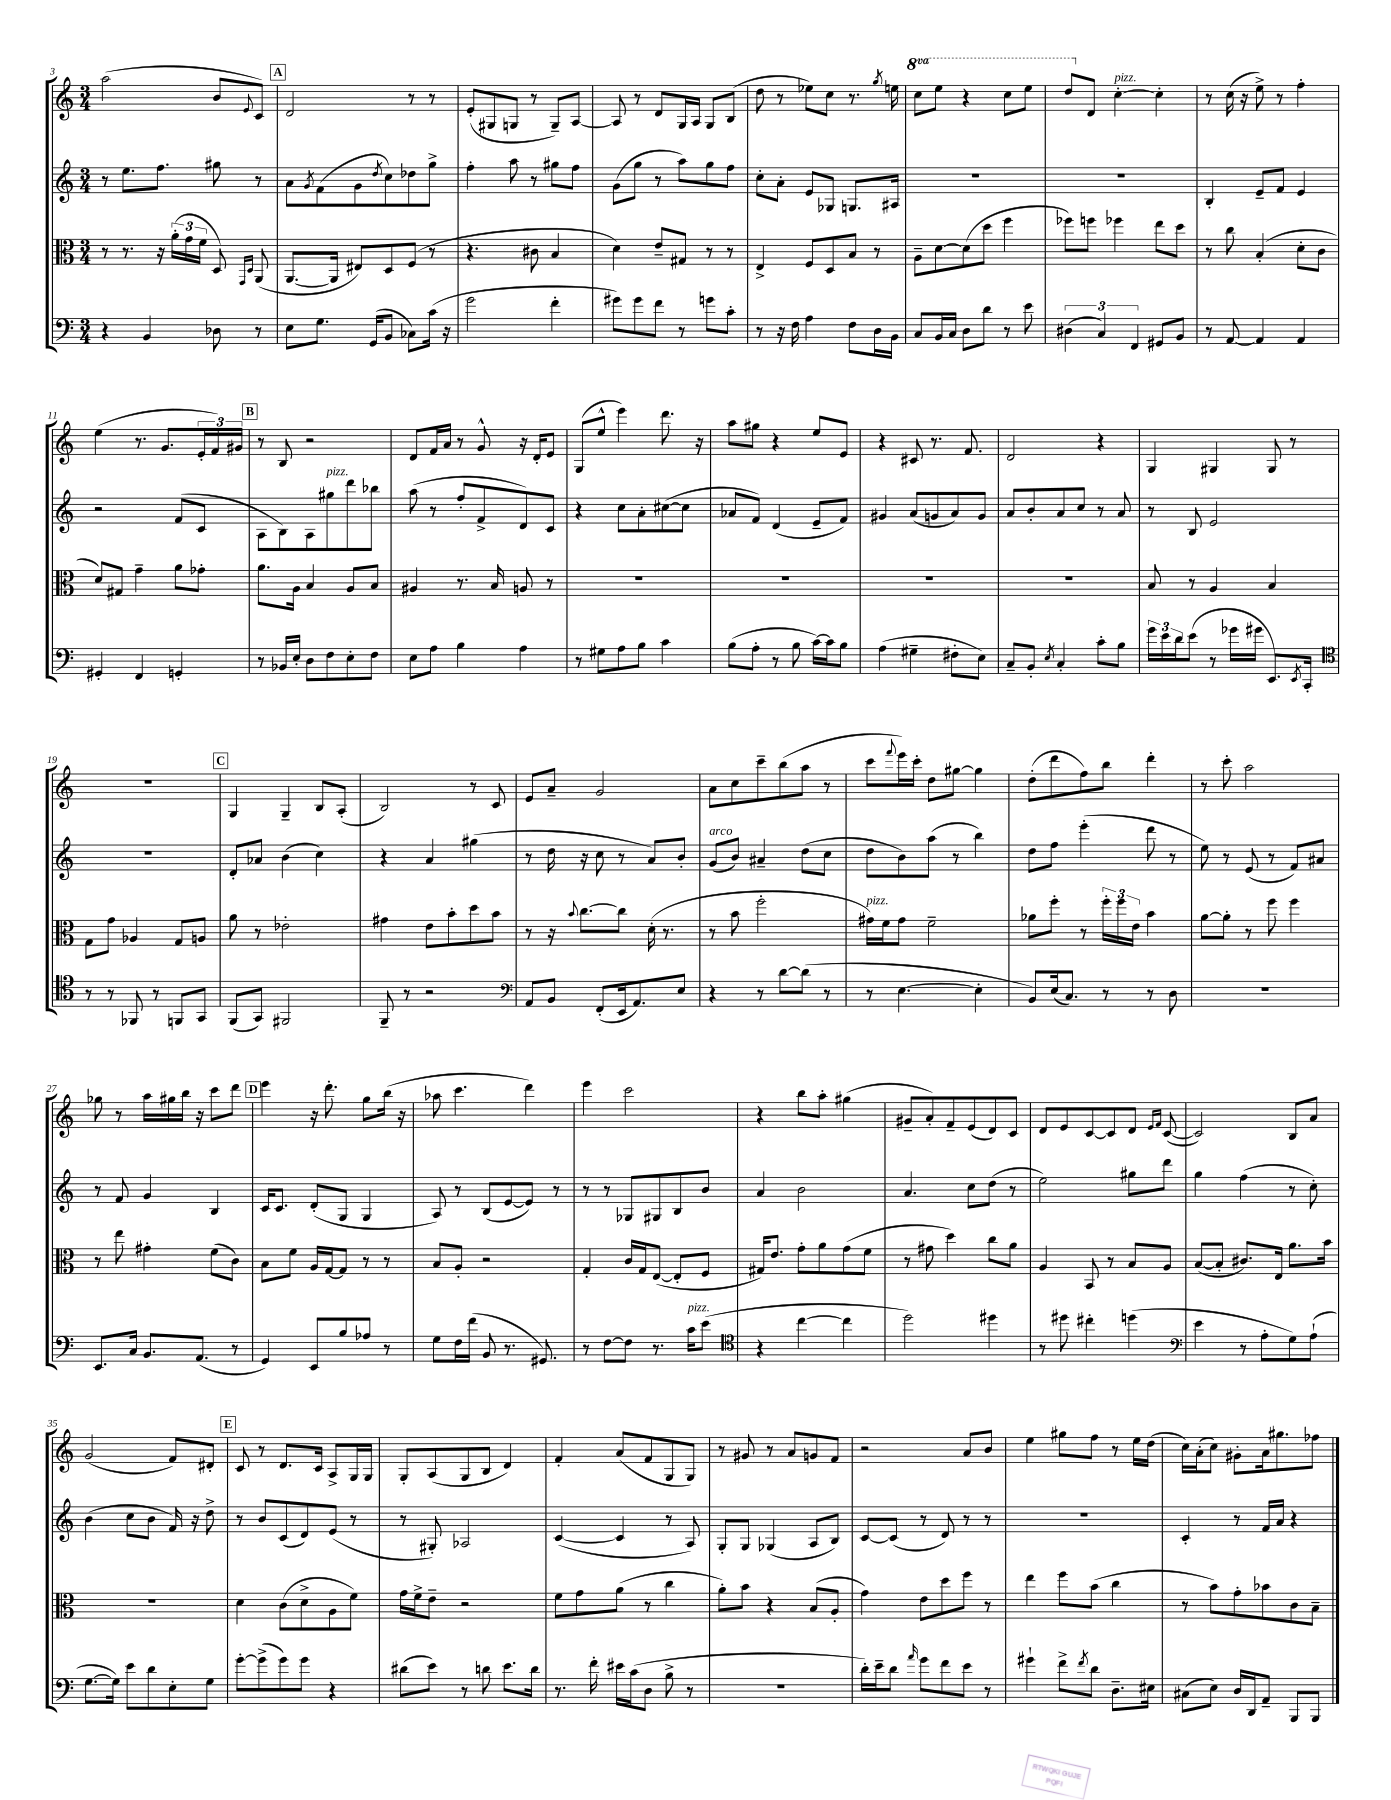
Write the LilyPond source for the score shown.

<<
\new StaffGroup <<
\new Staff = "s0" {
    \clef treble \key c \major \numericTimeSignature \time 3/4 \set Staff.ottavationMarkups = #ottavation-simple-ordinals
    a''2( b'8 \appoggiatura { e'8 } c'8) |
    \mark \markup { \box "A" } d'2 r8 r8 |
    e'8-.( gis8 g8 r8 g8--) a8~ |
    a8 r8 d'8 g16 a16 g8 b8( |
    d''8 r8 ees''8) c''8 r8. \acciaccatura { g''8 } e''16 |
    \ottava #1 c'''8 e'''8 r4 c'''8 e'''8 |
    d'''8 \ottava #0 d'8 c''4~-.^\markup { \italic "pizz." } c''4-. |
    r8 c''16( r16 e''8->) r8 f''4-. |
    e''4( r8. g'8. \tuplet 3/2 { e'16-. f'16) gis'16 } |
    \mark \markup { \box "B" } r8 b8 r2 |
    d'8 f'16 a'16 r8 g'8-^ r16 d'16-. e'8 |
    g8( e''8-^ e'''4) d'''8. r16 |
    a''8 gis''8 r4 e''8 e'8 |
    r4 cis'8 r8. f'8. |
    d'2 r4 |
    g4 gis4 gis8 r8 |
    R2. |
    \mark \markup { \box "C" } g4 g4-- b8 a8-.( |
    b2) r8 c'8 |
    e'8 a'8-- g'2 |
    a'8 c''8 c'''8-- b''8( a''8 r8 |
    c'''8 \appoggiatura { f'''8 } e'''16) c'''16-. d''8 gis''8~ gis''4 |
    d''8-.( d'''8 f''8) b''8 d'''4-. |
    r8 c'''8-. a''2 |
    ges''8 r8 a''16 gis''16 b''16 r16 c'''8 d'''8 |
    \mark \markup { \box "D" } e'''4 r16 d'''8.-. g''8 b''16( r16 |
    aes''8 c'''4. d'''4) |
    e'''4 c'''2 |
    r4 b''8 a''8-. gis''4( |
    gis'8-- a'8-.) f'8-- e'8( d'8) c'8 |
    d'8 e'8 c'8~ c'8 d'8 \grace { e'16 f'16 } c'8~( |
    c'2) b8 a'8 |
    g'2( f'8) dis'8-. |
    \mark \markup { \box "E" } c'8 r8 d'8. c'16 a8-> g16 g16 |
    g8-. a8( g8 b8 d'4) |
    f'4-. a'8( f'8 g8 g8) |
    r8 gis'8 r8 a'8 g'8 f'8 |
    r2 a'8 b'8 |
    e''4 gis''8 f''8 r8 e''16 d''16( |
    c''16) a'16-.( c''8) gis'8-. a'16 gis''8. fes''8 \bar "|." |
}
\new Staff = "s1" {
    \clef treble \key c \major \numericTimeSignature \time 3/4
    r8 e''8. f''8. gis''8 r8 |
    \mark \markup { \box "A" } a'8 \acciaccatura { g'8 } f'8( g'8 \acciaccatura { d''8 } c''8) des''8 g''8-> |
    f''4-. a''8 r8 gis''8 f''8 |
    g'8( g''8 r8 a''8) g''8 f''8 |
    c''8-. a'8-. e'8 ges8 g8. ais16 |
    R2. |
    R2. |
    b4-. e'8-- f'8 e'4 |
    r2 f'8( c'8 |
    \mark \markup { \box "B" } a8 b8) a8 gis''8^\markup { \italic "pizz." } d'''8 bes''8 |
    a''8( r8 f''8-. f'8-> d'8) c'8 |
    r4 c''8 a'8-. cis''8~( cis''8 |
    aes'8 f'8) d'4( e'8-- f'8) |
    gis'4 a'8( g'8 a'8) g'8 |
    a'8 b'8-. a'8 c''8 r8 a'8 |
    r8 b8 e'2 |
    R2. |
    \mark \markup { \box "C" } d'8-. aes'8 b'4( c''4) |
    r4 a'4 gis''4( |
    r8 d''16 r16 c''8 r8 a'8) b'8-. |
    g'8^\markup { \italic "arco" }( b'8) ais'4-- d''8( c''8 |
    d''8 b'8) a''8( r8 b''4) |
    d''8 f''8 e'''4-.( d'''8 r8 |
    e''8) r8 e'8( r8 f'8) ais'8 |
    r8 f'8 g'4 b4 |
    \mark \markup { \box "D" } c'16 c'8. d'8-.( g8 g4 |
    a8) r8 b8( e'8~ e'8) r8 |
    r8 r8 ges8 gis8 b8 b'8 |
    a'4 b'2 |
    a'4. c''8 d''8( r8 |
    e''2) gis''8 d'''8 |
    g''4 f''4( r8 c''8-.) |
    b'4( c''8 b'8 f'16) r16 d''8-> |
    \mark \markup { \box "E" } r8 b'8 c'8( d'8) e'8( r8 |
    r8 gis8-.) aes2 |
    c'4~( c'4 r8 a8) |
    g8-. g8 ges4( a8 b8) |
    c'8~ c'8( r8 d'8) r8 r8 |
    R2. |
    c'4-. r8 f'16 a'16 r4 \bar "|." |
}
\new Staff = "s2" {
    \clef alto \key c \major \numericTimeSignature \time 3/4
    r8 r8. r16 \tuplet 3/2 { a'16-.( g'16 f'16 } d8) \grace { g,16 d16 } a,8( |
    \mark \markup { \box "A" } a,8.~ a,16 eis8) d8 f8( r8 |
    r4. cis'8 b4 |
    d'4) e'8-- gis8 r8 r8 |
    e4-> f8 d8 b8 r8 |
    a8-- d'8~ d'8( d''8 f''4 |
    fes''8) f''8 fes''4 e''8 d''8 |
    r8 c''8 b4-.( d'8-. c'8 |
    d'8) gis8 g'4-- a'8 ges'8-. |
    \mark \markup { \box "B" } a'8. a16 b4 a8 b8 |
    ais4 r8. b16 a8 r8 |
    R2. |
    R2. |
    R2. |
    R2. |
    b8 r8 a4 b4 |
    g8 g'8 aes4 g8 a8 |
    \mark \markup { \box "C" } a'8 r8 ees'2-. |
    gis'4 e'8 b'8-. d''8 b'8 |
    r8 r16 \appoggiatura { b'8 } c''8.~ c''8 d'16-.( r8. |
    r8 b'8 f''2-. |
    gis'16^\markup { \italic "pizz." }) f'16 gis'8 f'2-- |
    aes'8 f''8-. r8 \tuplet 3/2 { f''16-. f''16 e'16 } b'4 |
    a'8~ a'8-. r8 f''8 f''4 |
    r8 e''8 gis'4-. f'8( c'8) |
    \mark \markup { \box "D" } b8 f'8 a16 g16~ g8 r8 r8 |
    b8 a8-. r2 |
    g4-. c'16 g16 e8~( e8-. f8 |
    gis16) e'8. g'8-. a'8 g'8( f'8 |
    r8 gis'8 d''4) c''8 a'8 |
    a4 b,8 r8 b8 a8 |
    b8~( b8-. cis'8.) e16 a'8. b'16 |
    R2. |
    \mark \markup { \box "E" } d'4 c'8( d'8-> a8 f'8) |
    g'16 f'16-> e'8-- r2 |
    f'8 g'8 a'8( r8 c''4 |
    a'8-.) b'8 r4 b8( a8-. |
    g'4) e'8 d''8 f''8 r8 |
    e''4 f''8 b'8( c''4 |
    r8 b'8) g'8-. bes'8 c'8 b8-- \bar "|." |
}
\new Staff = "s3" {
    \clef bass \key c \major \numericTimeSignature \time 3/4
    r4 b,4 des8 r8 |
    \mark \markup { \box "A" } e8 g8. g,16( b,8 ces8) c'16( r16 |
    g'2 f'4-. |
    gis'8) gis'8 f'8 r8 g'8 c'8-. |
    r8 r16 f16 a4 f8 d16 b,16 |
    c8 b,16 c16 d8 d'8 r8 e'8 |
    \tuplet 3/2 { dis4( c4) f,4 } gis,8 b,8 |
    r8 a,8~ a,4 a,4 |
    gis,4-. f,4 g,4-. |
    \mark \markup { \box "B" } r8 bes,16 e16-. d8 f8 e8-. f8 |
    e8 a8 b4 a4 |
    r8 gis8 a8 b8 c'4 |
    b8( a8-. r8 b8 c'16~) c'16 b8 |
    a4( gis4-- fis8-. e8) |
    c8-- b,8-. \acciaccatura { e8 } c4-. c'8-. b8 |
    \tuplet 3/2 { g'16 e'16 d'16 } e'8( r8 ges'16 gis'16 e,8.) \acciaccatura { e,8 } c,16-. |
    \clef tenor r8 r8 fes,8 r8 f,8 g,8 |
    \mark \markup { \box "C" } f,8( g,8) fis,2 |
    f,8-- r8 r2 |
    \clef bass a,8 b,8 f,8-.( e,16 a,8.) e8 |
    r4 r8 d'8~ d'8( r8 |
    r8 e4.~ e4-. |
    b,8) e16( c8.) r8 r8 d8 |
    R2. |
    e,8. c16 b,8. a,8.( r8 |
    \mark \markup { \box "D" } g,4) e,8 b8 aes8 r8 |
    g8 f16 f'16( b,8 r8. gis,8.) |
    r8 f8~ f8 r8. c'16^\markup { \italic "pizz." } e'8( |
    \clef tenor r4 c''4~ c''4 |
    d''2) dis''4 |
    r8 dis''8 cis''4-. d''4( |
    \clef bass e'4 r8 a8-. g8) a8-!( |
    g8.~ g16) e'8 d'8 e8-. g8 |
    \mark \markup { \box "E" } g'8~-. g'8->( g'8) g'8 r4 |
    dis'8( e'8) r8 d'8 e'8. d'16 |
    r8. f'16-. eis'16 c'16( d8 b8-> r8 |
    R2. |
    d'16-.) e'16-- d'8 \grace { a'16 } g'8 f'8 e'8 r8 |
    gis'4-! f'8-> \acciaccatura { f'8 } d'8 d8.-- eis16 |
    cis8( e8) d16 d,16 a,8-- b,,8 b,,8 \bar "|." |
}
>>
>>
\layout { \context { \Score currentBarNumber = #3 } }
